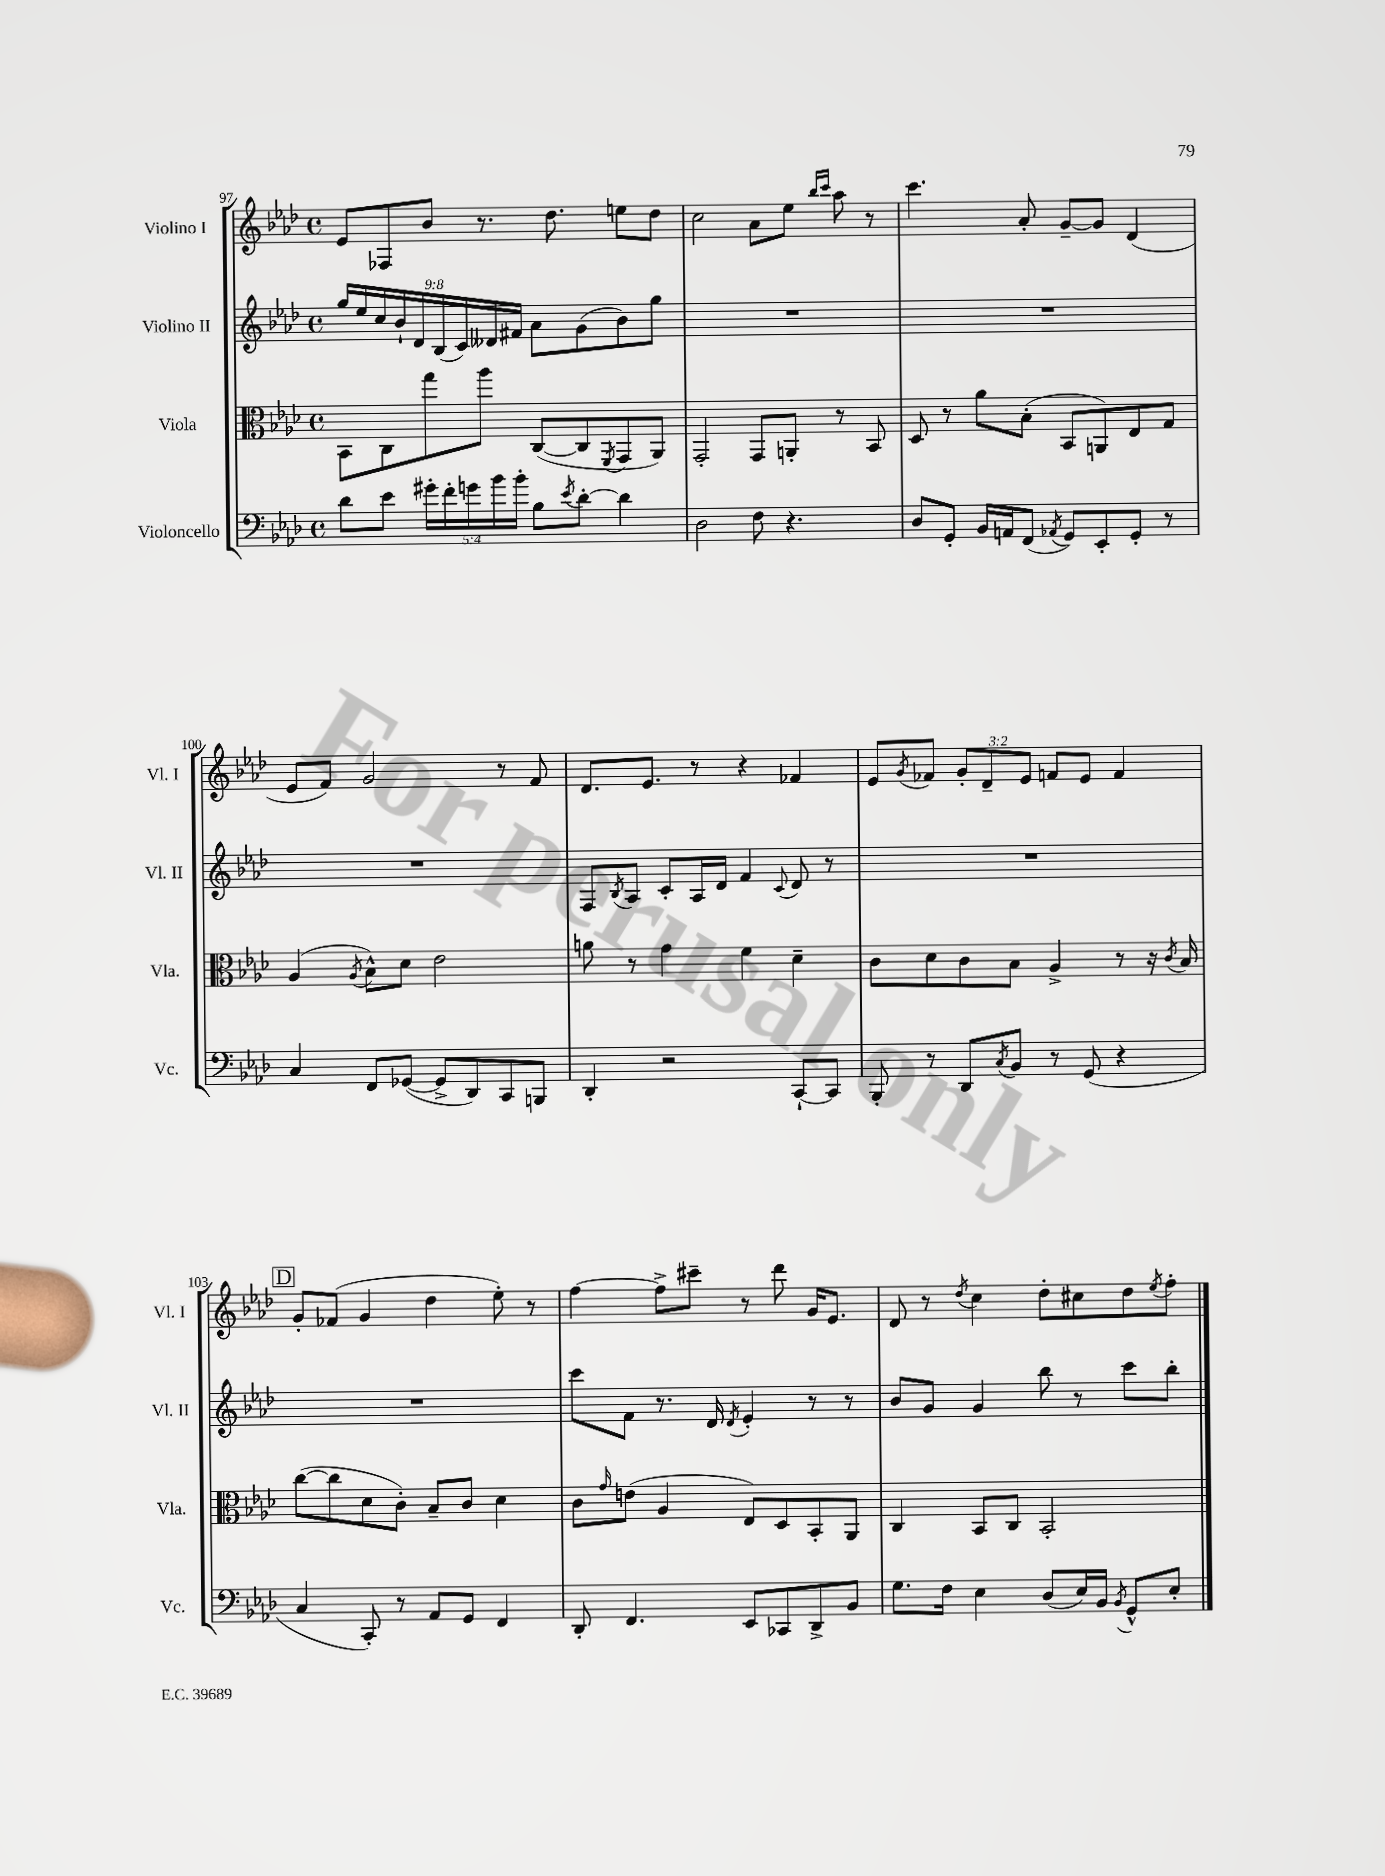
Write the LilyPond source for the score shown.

<<
\new StaffGroup <<
\new Staff = "s0" \with { instrumentName = "Violino I" shortInstrumentName = "Vl. I" } {
    \clef treble \key aes \major \defaultTimeSignature \time 4/4 \override Staff.TupletNumber.text = #tuplet-number::calc-fraction-text
    ees'8 fes8 bes'8 r8. des''8. e''8 des''8 |
    c''2 aes'8 ees''8 \grace { bes''16 c'''16 } aes''8 r8 |
    c'''4. aes'8-. g'8~-- g'8 des'4( |
    ees'8 f'8) g'2 r8 f'8 |
    des'8. ees'8. r8 r4 fes'4 |
    ees'8 \acciaccatura { g'8 } fes'8 \tuplet 3/2 { g'8-. des'8-- ees'8 } f'8 ees'8 f'4 |
    \mark \markup { \box "D" } g'8-. fes'8( g'4 des''4 ees''8-.) r8 |
    f''4~ f''8-> cis'''8-- r8 des'''8 g'16 ees'8. |
    des'8 r8 \acciaccatura { des''8 } c''4 des''8-. cis''8 des''8 \acciaccatura { ees''8 } f''8-. \bar "|." |
}
\new Staff = "s1" \with { instrumentName = "Violino II" shortInstrumentName = "Vl. II" } {
    \clef treble \key aes \major \defaultTimeSignature \time 4/4 \override Staff.TupletNumber.text = #tuplet-number::calc-fraction-text
    \tuplet 9/8 { g''16 ees''16 c''16 bes'16-! des'16 bes16( c'16) deses'16 fis'16 } aes'8 g'8( bes'8) g''8 |
    R1 |
    R1 |
    R1 |
    f8 \acciaccatura { bes8 } aes8 c'8-. aes16 des'16 f'4 \appoggiatura { c'8 } des'8 r8 |
    R1 |
    \mark \markup { \box "D" } R1 |
    c'''8 f'8 r8. des'16 \acciaccatura { des'8 } ees'4-. r8 r8 |
    bes'8 g'8 g'4 bes''8 r8 c'''8 bes''8-. \bar "|." |
}
\new Staff = "s2" \with { instrumentName = "Viola" shortInstrumentName = "Vla." } {
    \clef alto \key aes \major \defaultTimeSignature \time 4/4
    bes,8 c8 g''8 aes''8 c8~( c8 \acciaccatura { f,8 } g,8 aes,8) |
    g,2-. g,8 a,8-. r8 bes,8 |
    des8 r8 aes'8 bes8-.( bes,8 a,8) ees8 g8 |
    aes4( \acciaccatura { aes8 } bes8-^) des'8 ees'2 |
    a'8 r8 g'4 f'4 des'4-- |
    c'8 des'8 c'8 bes8 aes4-> r8 r16 \acciaccatura { c'8 } bes16 |
    \mark \markup { \box "D" } c''8~( c''8 des'8 c'8-.) bes8-- c'8 des'4 |
    c'8 \grace { g'16 } e'8( aes4 ees8) des8 bes,8-. aes,8 |
    c4 bes,8 c8 bes,2-. \bar "|." |
}
\new Staff = "s3" \with { instrumentName = "Violoncello" shortInstrumentName = "Vc." } {
    \clef bass \key aes \major \defaultTimeSignature \time 4/4 \override Staff.TupletNumber.text = #tuplet-number::calc-fraction-text
    des'8 ees'8 \tuplet 5/4 { gis'16-. f'16-. g'16 bes'16 bes'16-. } bes8 \acciaccatura { ees'8 } des'8~-. des'4 |
    des2 f8 r4. |
    des8 g,8-. bes,16 a,16 f,8( \acciaccatura { aes,8 } g,8) ees,8-. g,8-. r8 |
    c4 f,8 ges,8~( ges,8-> des,8) c,8 b,,8 |
    des,4-. r2 c,8~-! c,8 |
    bes,,8-. r8 des,8 \acciaccatura { c8 } bes,8 r8 g,8( r4 |
    \mark \markup { \box "D" } c4 c,8-.) r8 aes,8 g,8 f,4 |
    des,8-. f,4. ees,8 ces,8 des,8-> bes,8 |
    g8. f16 ees4 des8( ees16) bes,16 \acciaccatura { bes,8 } g,8-^ ees8-. \bar "|." |
}
>>
>>
\layout { \context { \Score currentBarNumber = #97 } }
